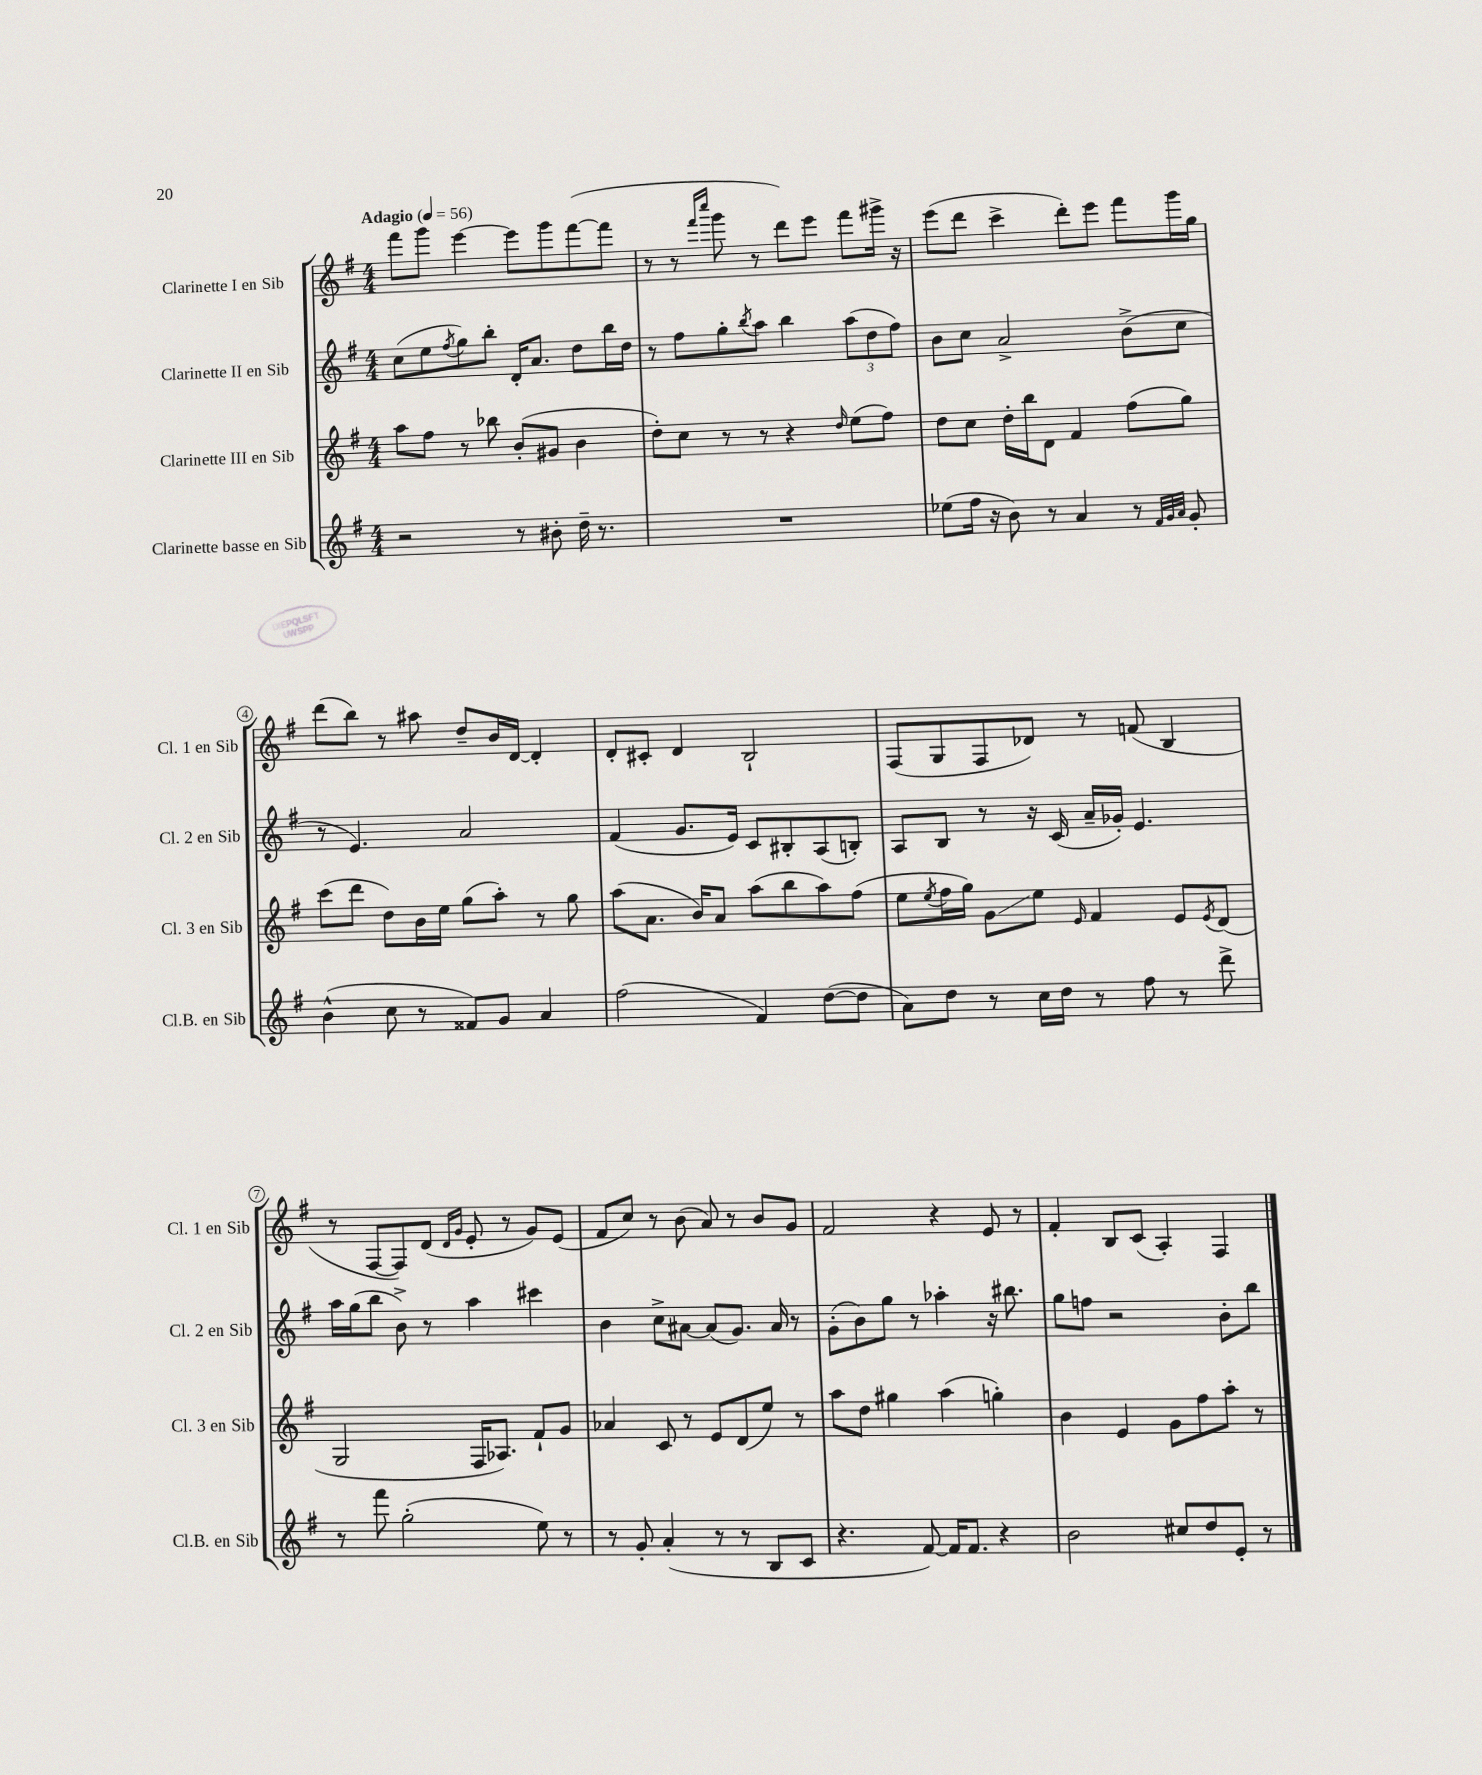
<<
\new StaffGroup <<
\new Staff = "s0" \with { instrumentName = "Clarinette I en Sib" shortInstrumentName = "Cl. 1 en Sib" } {
    \clef treble \key g \major \numericTimeSignature \time 4/4 \tempo "Adagio" 4 = 56
    fis'''8 g'''8 e'''4~ e'''8 g'''8 fis'''8~( fis'''8 |
    r8 r8 \grace { fis'''16 c''''16 } g'''8 r8 d'''8) e'''8 fis'''8 gis'''16-> r16 |
    e'''8( d'''8 c'''4-> d'''8-.) e'''8 fis'''8 g'''16 g''16 |
    d'''8( b''8) r8 ais''8 d''8-- b'16 d'16~ d'4-. |
    d'8-. cis'8-. d'4 b2-! |
    fis8( g8 fis8 des'8) r8 f'8( b4 |
    r8 fis8~ fis8) d'8( \grace { d'16 g'16 } e'8-. r8 g'8) e'8( |
    fis'8 c''8) r8 b'8( a'8) r8 b'8 g'8 |
    fis'2 r4 e'8 r8 |
    fis'4-. b8 c'8( a4-.) fis4 \bar "|." |
}
\new Staff = "s1" \with { instrumentName = "Clarinette II en Sib" shortInstrumentName = "Cl. 2 en Sib" } {
    \clef treble \key g \major \numericTimeSignature \time 4/4
    c''8( e''8 \acciaccatura { fis''8 } g''8) b''8-. d'16-. a'8. d''8 b''16 d''16 |
    r8 fis''8 g''8-. \acciaccatura { b''8 } a''8 b''4 \tuplet 3/2 { a''8( d''8 fis''8) } |
    b'8 c''8 a'2-> b'8->( c''8 |
    r8 e'4.) a'2 |
    fis'4( g'8. e'16) c'8 bis8-. a8( b8-.) |
    a8 b8 r8 r16 c'16( a'16-- ges'16-.) e'4. |
    a''16 g''16( b''8 b'8->) r8 a''4 cis'''4 |
    b'4 c''8-> ais'8~ ais'8( g'8.) ais'16 r8 |
    g'8-.( b'8) g''8 r8 aes''4-. r16 bis''8. |
    g''8 f''8 r2 b'8-. b''8 \bar "|." |
}
\new Staff = "s2" \with { instrumentName = "Clarinette III en Sib" shortInstrumentName = "Cl. 3 en Sib" } {
    \clef treble \key g \major \numericTimeSignature \time 4/4
    a''8 fis''8 r8 bes''8 b'8-.( gis'8 b'4 |
    d''8-.) c''8 r8 r8 r4 \grace { d''16 } e''8( fis''8) |
    d''8 c''8 d''16-. b''16 d'8 fis'4 fis''8( g''8) |
    c'''8( d'''8 d''8) b'16 e''16 g''8( a''8-.) r8 g''8 |
    a''8( a'8. b'16) a'8 a''8( b''8 a''8) fis''8( |
    e''8 \acciaccatura { e''8 } fis''16 g''16) g'8\glissando e''8 \grace { e'16 } fis'4 e'8 \acciaccatura { e'8 } d'8( |
    g2 fis16 aes8.) fis'8-! g'8 |
    aes'4 c'8 r8 e'8 d'8( e''8) r8 |
    a''8 d''8 gis''4 a''4( g''4-.) |
    b'4 e'4 g'8 fis''8 a''8-. r8 \bar "|." |
}
\new Staff = "s3" \with { instrumentName = "Clarinette basse en Sib" shortInstrumentName = "Cl.B. en Sib" } {
    \clef treble \key g \major \numericTimeSignature \time 4/4
    r2 r8 bis'8-. d''16-- r8. |
    R1 |
    ees''8( fis''16 r16 b'8) r8 a'4 r8 \grace { fis'32 g'32 a'32 } g'8-. |
    b'4-^( c''8 r8 fisis'8) g'8 a'4 |
    fis''2( fis'4) d''8~( d''8 |
    a'8) d''8 r8 c''16 d''16 r8 fis''8 r8 d'''8-> |
    r8 fis'''8 g''2-.( e''8) r8 |
    r8 g'8-. a'4-.( r8 r8 b8 c'8 |
    r4. fis'8~) fis'16 fis'8. r4 |
    b'2 cis''8 d''8 e'8-. r8 \bar "|." |
}
>>
>>
\layout { \context { \Score \override BarNumber.stencil = #(make-stencil-circler 0.1 0.3 ly:text-interface::print) } }
